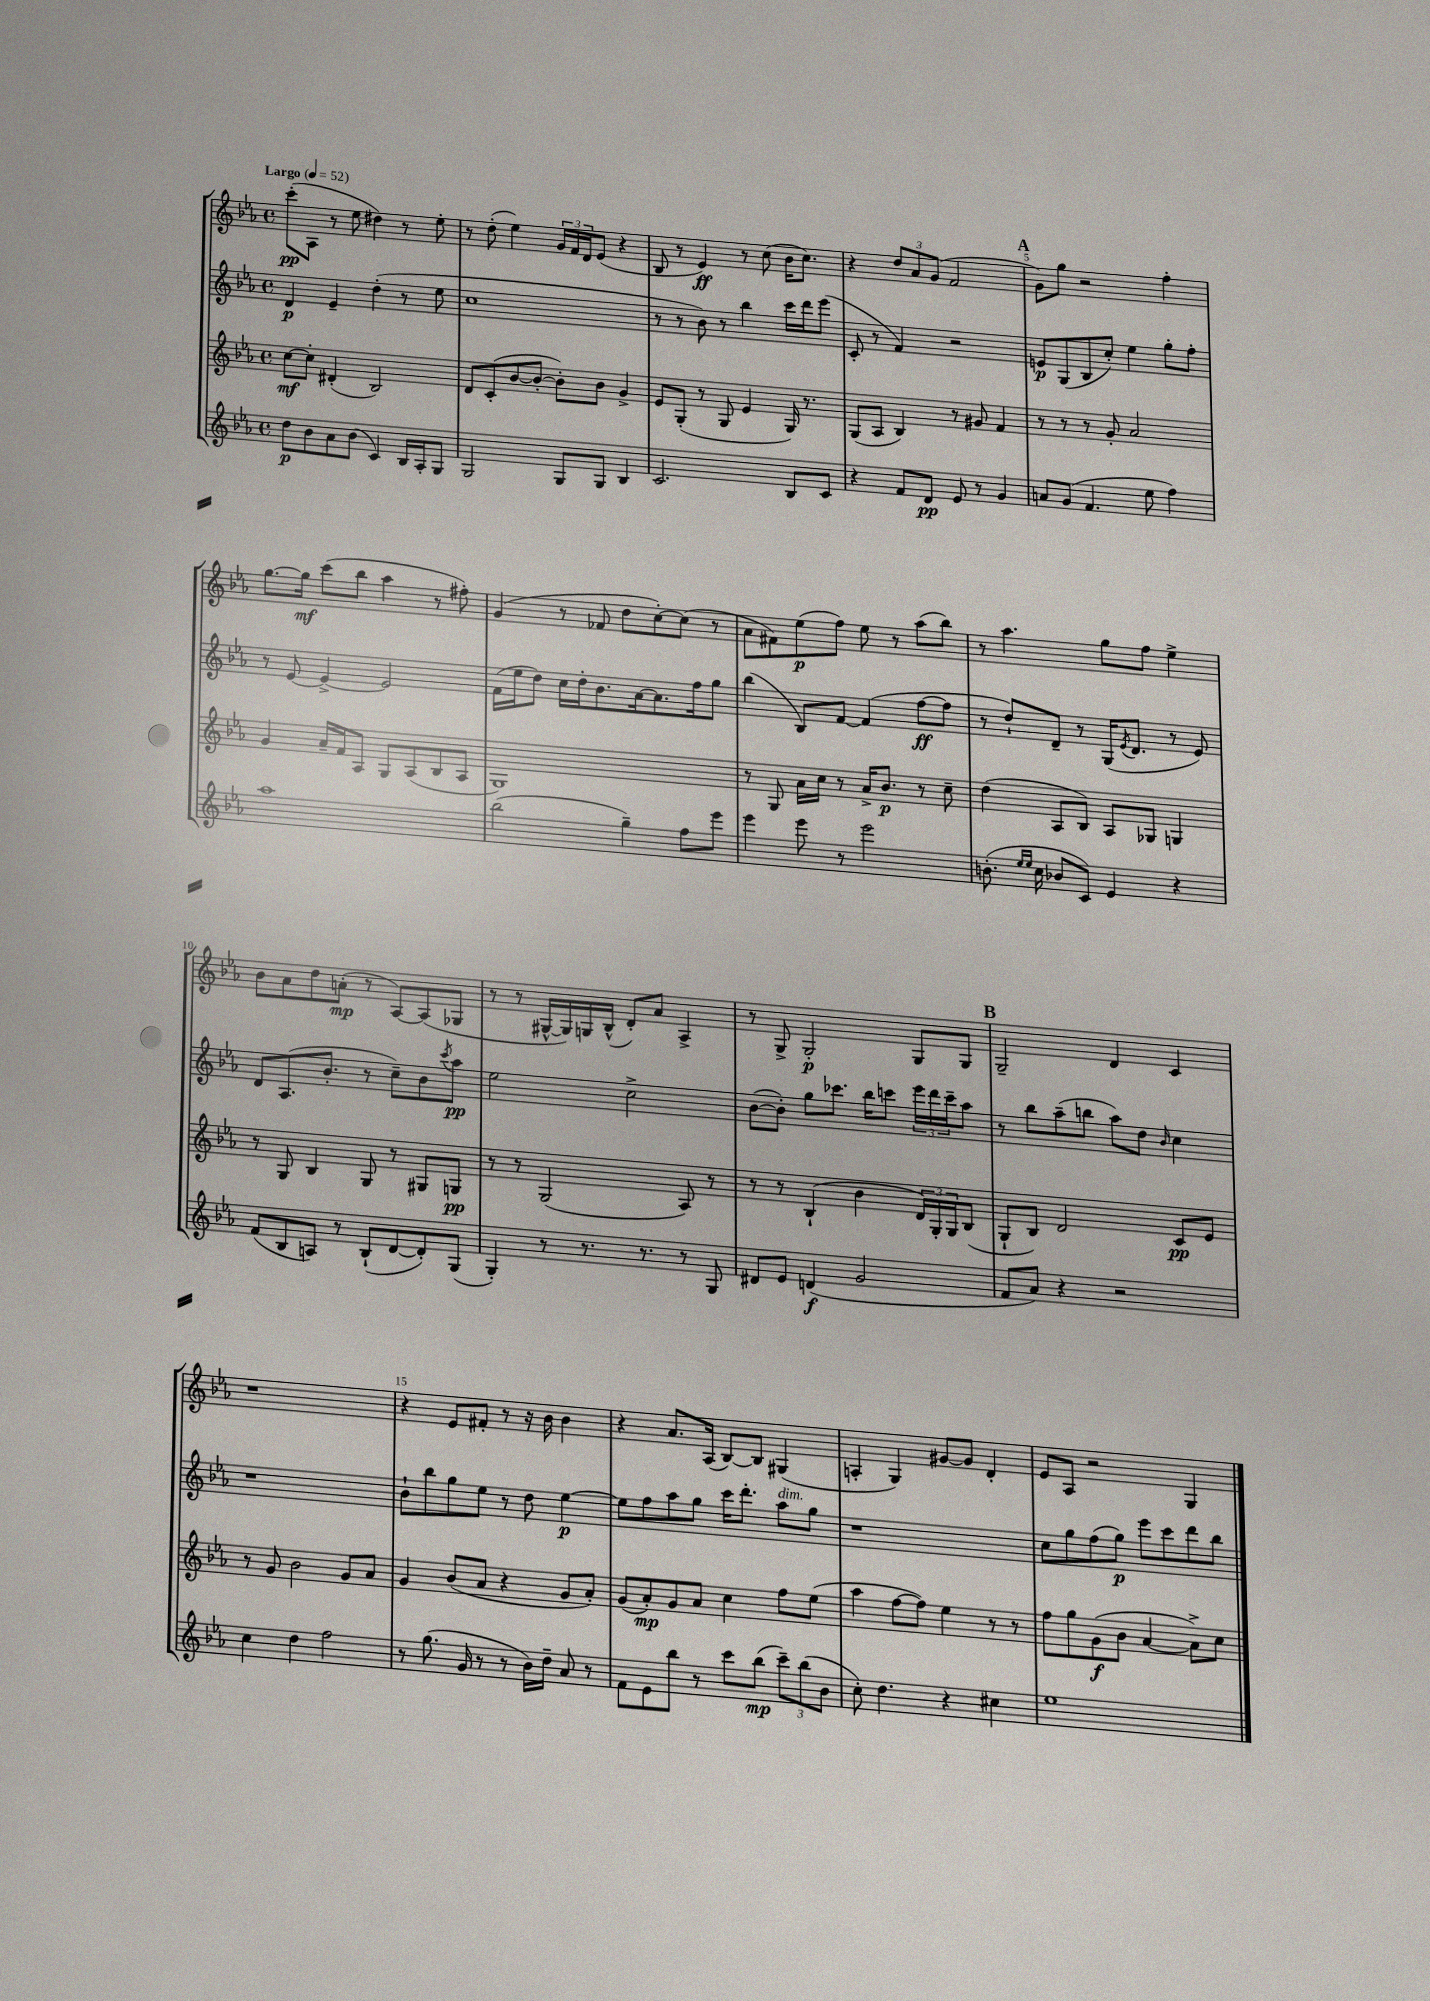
<<
\new StaffGroup <<
\new Staff = "s0" {
    \clef treble \key ees \major \defaultTimeSignature \time 4/4 \tempo "Largo" 4 = 52
    c'''8-.\pp( aes8 r8 ees''8 dis''4) r8 ees''8-. |
    r8 d''8-.( ees''4) \tuplet 3/2 { g'16 f'16 d'16 } ees'8( r4 |
    bes8 r8 ees'4\ff) r8 c''8( bes'16 c''8.) |
    r4 \tuplet 3/2 { d''8 aes'8 g'8( } f'2 |
    \mark \markup { \bold "A" } g'8) g''8 r2 f''4-. |
    g''8.~ g''16\mf c'''8( bes''8 aes''4 r8 fis''8-.) |
    g'4( r8 fes'8 d''8 c''8~-.) c''8( r8 |
    aes'8 fis'8) ees''8\p( f''8) ees''8 r8 aes''8( bes''8) |
    r8 aes''4. g''8 f''8 ees''4-> |
    bes'8 aes'8 d''8 a'8-.\mp( r8 aes8~) aes8( ges8 |
    r8 r8 gis16~-^ gis16) g16 bes16-^( d'8-.) aes'8 aes4-> |
    r8 g8-> g2-.\p g8 g8 |
    \mark \markup { \bold "B" } g2-- d'4 c'4 |
    r1 |
    r4 ees'8 fis'8-. r8 r16 bes'16 bes'4 |
    r4 aes'8. aes16( bes8~) bes8 gis4( |
    a4-. g4) gis'8~ gis'8 d'4-. |
    ees'8 aes8 r2 g4 \bar "|." |
}
\new Staff = "s1" {
    \clef treble \key ees \major \defaultTimeSignature \time 4/4
    d'4\p ees'4-- d''4-.( r8 ees''8 |
    c''1 |
    r8 r8 bes'8) r8 bes''4 c'''16 d'''16 ees'''8( |
    c'8-. r8 f'4) r2 |
    \mark \markup { \bold "A" } e'8\p g8( bes8 c''8-.) ees''4 g''8-. f''8-. |
    r8 ees'8~ ees'4~-> ees'2 |
    f'16( ees''16 d''8) c''16 d''16-. bes'8. aes'16~ aes'8. f''16 g''8 |
    bes''4( bes8) f'8~ f'4( f''8~\ff f''8 |
    r8 d''8-!) d'8-- r8 g16( \acciaccatura { ees'8 } d'8. r8 ees'8) |
    d'8 aes8.( bes'8.-. r8 c''8--) bes'8 \acciaccatura { c'''8 } aes''8\pp |
    ees''2 c''2-> |
    bes'8~( bes'8-.) g''8 ces'''8. bes''16 c'''8 \tuplet 3/2 { ees'''16 d'''16 c'''16-- } aes''8 |
    \mark \markup { \bold "B" } r8 bes''8 aes''8--( b''8 aes''8) d''8 \grace { bes'16 } c''4 |
    r1 |
    bes'8-! bes''8 g''8 ees''8 r8 d''8 ees''4~\p |
    ees''8 f''8 aes''8 g''8 c'''16 d'''8.-. aes''8^\markup { \italic "dim." } g''8 |
    r1 |
    c''8 g''8 f''8( g''8\p) ees'''8 c'''8 d'''8 bes''8 \bar "|." |
}
\new Staff = "s2" {
    \clef treble \key ees \major \defaultTimeSignature \time 4/4
    c''8~\mf c''8-. dis'4-.( bes2) |
    d'8 c'8-.( bes'8~ bes'8~-. bes'8-.) bes'8 g'4-> |
    ees'8 g8-.( r8 g8 ees'4 g16) r8. |
    g8( aes8 bes4) r8 gis'8 f'4 |
    \mark \markup { \bold "A" } r8 r8 r8 g'8-. aes'2 |
    g'4 aes'16-- f'16 aes8 g8 aes8( bes8 aes8 |
    g1) |
    r8 g8 aes'16 c''16 r8 aes'16-> bes'8.\p r8 c''8-- |
    d''4( aes8 bes8) aes8 ges8 g4 |
    r8 g8 bes4 g8 r8 gis8 g8\pp |
    r8 r8 g2( aes8) r8 |
    r8 r8 bes4-!( bes'4 \tuplet 3/2 { d'16) g16-. g16 } bes8( |
    \mark \markup { \bold "B" } g8-! bes8) d'2 c'8\pp ees'8 |
    r8 g'8 bes'2 g'8 aes'8 |
    g'4 bes'8( aes'8 r4 g'8 aes'8-.) |
    g'8( aes'8-.\mp) g'8 aes'8 c''4 f''8 ees''8( |
    aes''4 f''8~ f''8) ees''4 r8 r8 |
    f''8 g''8 g'8\f( bes'8 aes'4~ aes'8->) c''8 \bar "|." |
}
\new Staff = "s3" {
    \clef treble \key ees \major \defaultTimeSignature \time 4/4
    d''8\p bes'8 aes'8 bes'8( c'4) bes16 aes16-. g8 |
    g2 g8 g8 bes4 |
    c'2. bes8 c'8 |
    r4 f'8 d'8\pp ees'8 r8 g'4 |
    \mark \markup { \bold "A" } a'8 g'8( f'4. ees''8 f''4) |
    aes''1 |
    bes''2( g''4--) f''8 ees'''8 |
    ees'''4 ees'''8 r8 ees'''2 |
    b'8.-.( \grace { ees''16 ees''16 } c''16 bes'8 c'8) ees'4 r4 |
    f'8( bes8 a8) r8 bes8-!( d'8~ d'8-.) g8( |
    g4-.) r8 r8. r8. r8 g8 |
    dis'8 ees'8 d'4\f( g'2 |
    \mark \markup { \bold "B" } f'8 aes'8) r4 r2 |
    c''4 d''4 f''2 |
    r8 g''8.( g'16 r8 r8 bes'16) d''16-- aes'8 r8 |
    f'8 ees'8 bes''8 r8 c'''8 bes''8\mp( \tuplet 3/2 { c'''8--) bes''8( bes'8 } |
    c''8-.) d''4. r4 cis''4 |
    ees''1 \bar "|." |
}
>>
>>
\layout { \context { \Score \override BarNumber.break-visibility = ##(#f #t #t) barNumberVisibility = #(every-nth-bar-number-visible 5) } }
